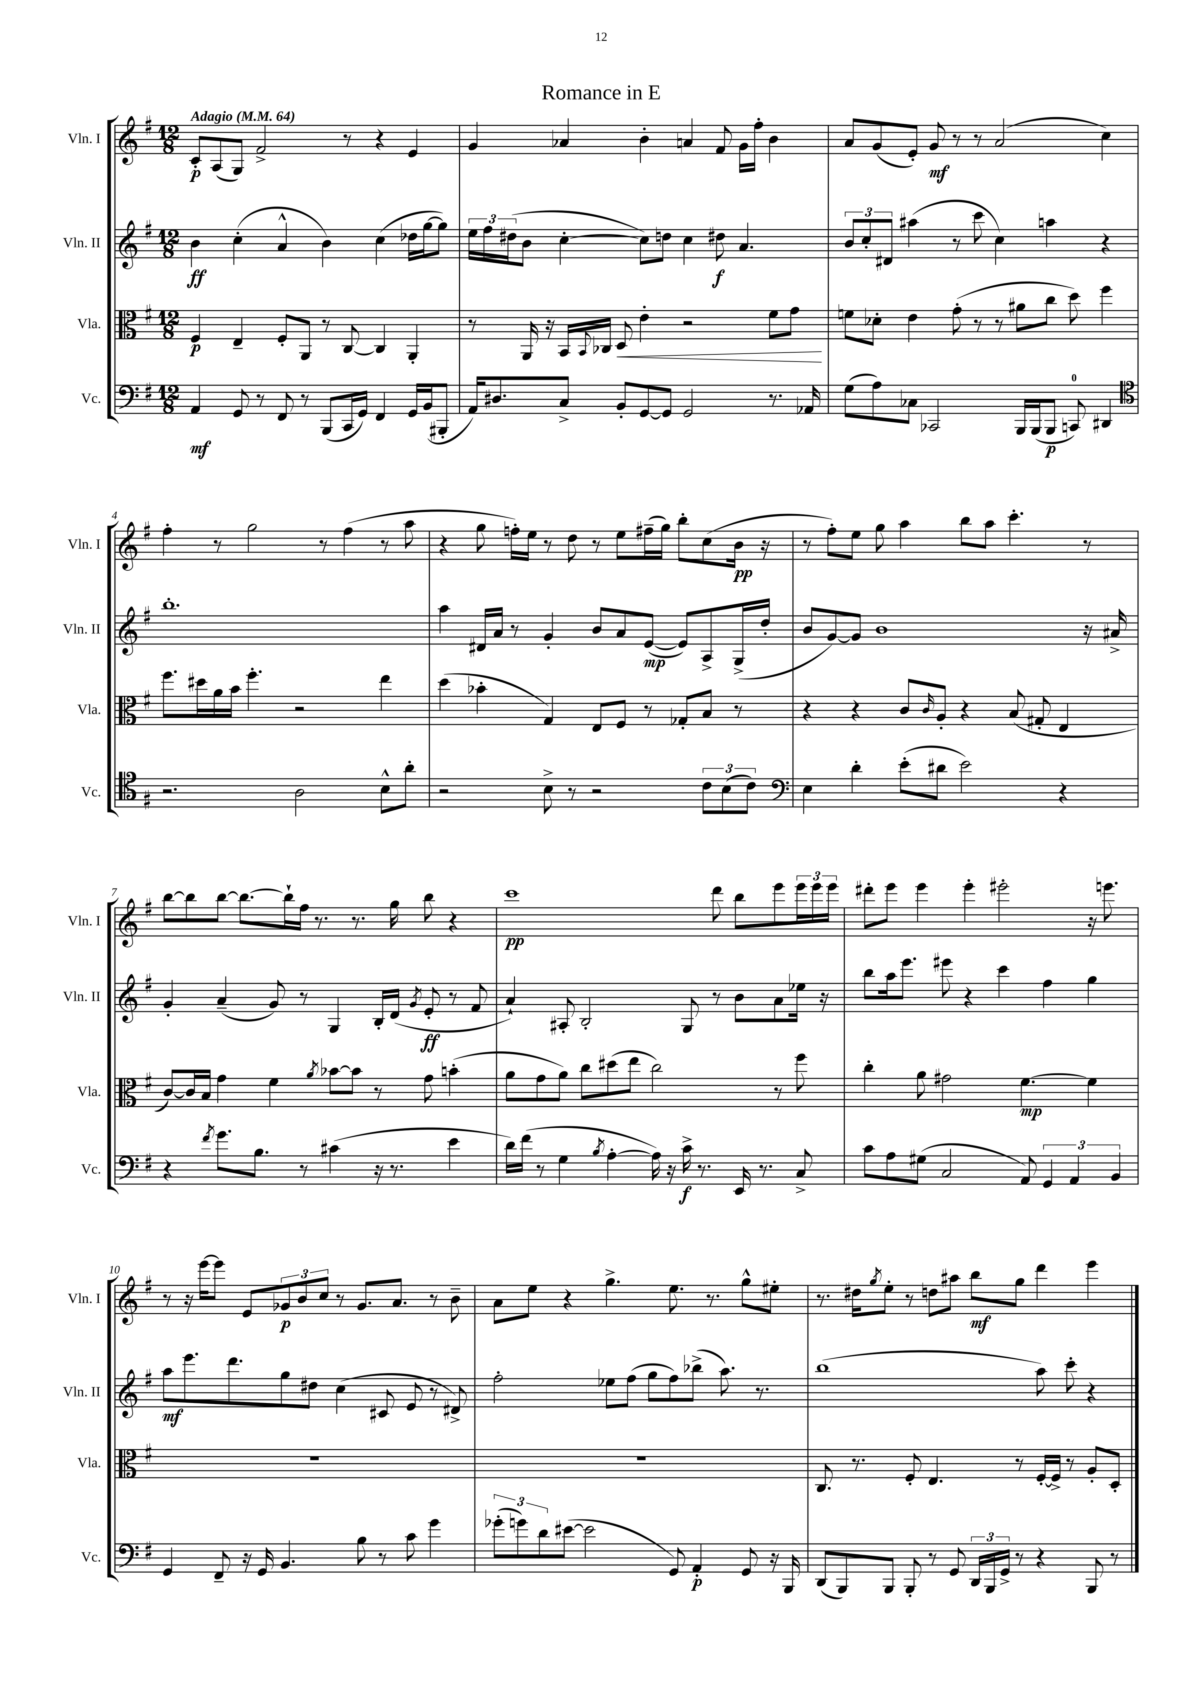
\header { title = "Romance in E" }
<<
\new StaffGroup <<
\new Staff = "s0" \with { instrumentName = "Vln. I" shortInstrumentName = "Vln. I" } {
    \clef treble \key g \major \numericTimeSignature \time 12/8 \tempo "Adagio" 4 = 64
    c'8-.\p a8( g8) fis'2-> r8 r4 e'4 |
    g'4 aes'4 b'4-. a'4 fis'8 g'16 fis''16-. b'4 |
    a'8 g'8( e'8-.) g'8\mf r8 r8 a'2( c''4) |
    fis''4-. r8 g''2 r8 fis''4( r8 a''8 |
    r4 g''8 f''16-.) e''16 r8 d''8 r8 e''8 fis''16--( g''16) b''8-. c''8( b'16\pp r16 |
    r8 fis''8-.) e''8 g''8 a''4 b''8 a''8 c'''4.-. r8 |
    b''8~ b''8 b''8~ b''8.~ b''16-! fis''16 r8. r8. g''16 b''8 r4 |
    c'''1\pp d'''8 b''8 e'''8 \tuplet 3/2 { e'''16 e'''16 e'''16 } |
    dis'''8-. e'''8 e'''4 e'''4-. eis'''2-. r16 e'''8. |
    r8 r16 e'''16~ e'''8 e'8 \tuplet 3/2 { ges'8\p b'8 c''8 } r8 ges'8. a'8. r8 b'8-- |
    a'8 e''8 r4 g''4.-> e''8. r8. g''8-^ eis''8-. |
    r8. dis''16 \acciaccatura { g''8 } e''8-. r8 d''8 ais''8 b''8\mf g''8 d'''4 e'''4 \bar "|." |
}
\new Staff = "s1" \with { instrumentName = "Vln. II" shortInstrumentName = "Vln. II" } {
    \clef treble \key g \major \numericTimeSignature \time 12/8
    b'4\ff c''4-.( a'4-^ b'4) c''4( des''16 g''16~ g''8) |
    \tuplet 3/2 { e''16 fis''16 dis''16( } b'8 c''4~-. c''8) d''8 c''4 dis''8\f a'4. |
    \tuplet 3/2 { b'8 c''8-. dis'8 } ais''4( r8 c'''8 c''4) a''4 r4 |
    b''1.-. |
    a''4 dis'16 a'16 r8 g'4-. b'8 a'8 e'8~\mp( e'8) a8-> g16->( d''16-. |
    b'8 g'8~) g'8 b'1 r16 ais'16-> |
    g'4-. a'4--( g'8) r8 g4 b16-. d'16( \acciaccatura { g'8 } e'8-.\ff r8 fis'8 |
    a'4-!) ais8-. b2-. g8 r8 b'8 a'8 ees''16 r16 |
    b''8 a''16 e'''8. eis'''8 r4 c'''4 fis''4 g''4 |
    a''8\mf e'''8. d'''8. g''8 dis''8 c''4( cis'8 e'8 r8 dis'8->) |
    fis''2-. ees''8 fis''8( g''8 fis''8) bes''8->( a''8.) r8. |
    b''1( a''8) c'''8-. r4 \bar "|." |
}
\new Staff = "s2" \with { instrumentName = "Vla." shortInstrumentName = "Vla." } {
    \clef alto \key g \major \numericTimeSignature \time 12/8
    fis4\p e4-- fis8-. a,8 r8 c8~ c4 a,4-. |
    r8 a,16 r16 b,16 \appoggiatura { b,8 } ces16 d8\< e'4-. r2 fis'8 g'8\! |
    f'8 des'8-. e'4 g'8-.( r8 r8 ais'8 c''8 d''8) fis''4 |
    fis''8. dis''16 a'16 b'16 fis''4.-. r2 e''4 |
    d''4( bes'4-. g4) e8 fis8 r8 ges8-. b8 r8 |
    r4 r4 c'8 \grace { c'16 } a8-. r4 b8( gis8-. e4 |
    c'8~) c'16 b16 g'4 fis'4 \acciaccatura { a'8 } bes'8~ bes'8 r8 g'8 b'4-.( |
    a'8 g'8 a'8) c''8 dis''8( e''8 c''2) r8 fis''8 |
    c''4-. a'8 gis'2 fis'4.~\mp fis'4 |
    R1. |
    R1. |
    c8. r8. fis8-. e4. r8 fis16~-. fis16-> r8 a8-. d8-. \bar "|." |
}
\new Staff = "s3" \with { instrumentName = "Vc." shortInstrumentName = "Vc." } {
    \clef bass \key g \major \numericTimeSignature \time 12/8
    a,4\mf g,8 r8 fis,8 r8 b,,8( c,16 g,16) fis,4 g,16 b,16( bis,,8-. |
    a,16) dis8. c8-> b,8-. g,8~ g,8 g,2 r8. aes,16 |
    g8( a8) ces8 ces,2 b,,16 b,,16( b,,8\p c,8-0) dis,4 |
    \clef tenor r2. a2 b8-^ a'8-. |
    r2 b8-> r8 r2 \tuplet 3/2 { c'8 b8( c'8) } |
    \clef bass e4 d'4-. e'8-.( dis'8 e'2) r4 |
    r4 \acciaccatura { fis'8 } g'8. b8. r8 cis'4( r16 r8. e'4 |
    d'16) fis'16( r8 g4 \acciaccatura { b8 } a4~-. a16) r16 c'16->\f r8. e,16 r8. c8-> |
    c'8 a8 gis8( c2 a,8) \tuplet 3/2 { g,4 a,4 b,4 } |
    g,4 fis,8-- r16 g,16 b,4. b8 r8 c'8 g'4 |
    \tuplet 3/2 { ges'8-.( g'8) d'8 } eis'8~( eis'2 g,8) a,4-.\p g,8 r16 b,,16 |
    d,8( b,,8) b,,8 b,,8-. r8 g,8 \tuplet 3/2 { d,16 b,,16 g,16-> } r8 r4 b,,8 r8 \bar "|." |
}
>>
>>
